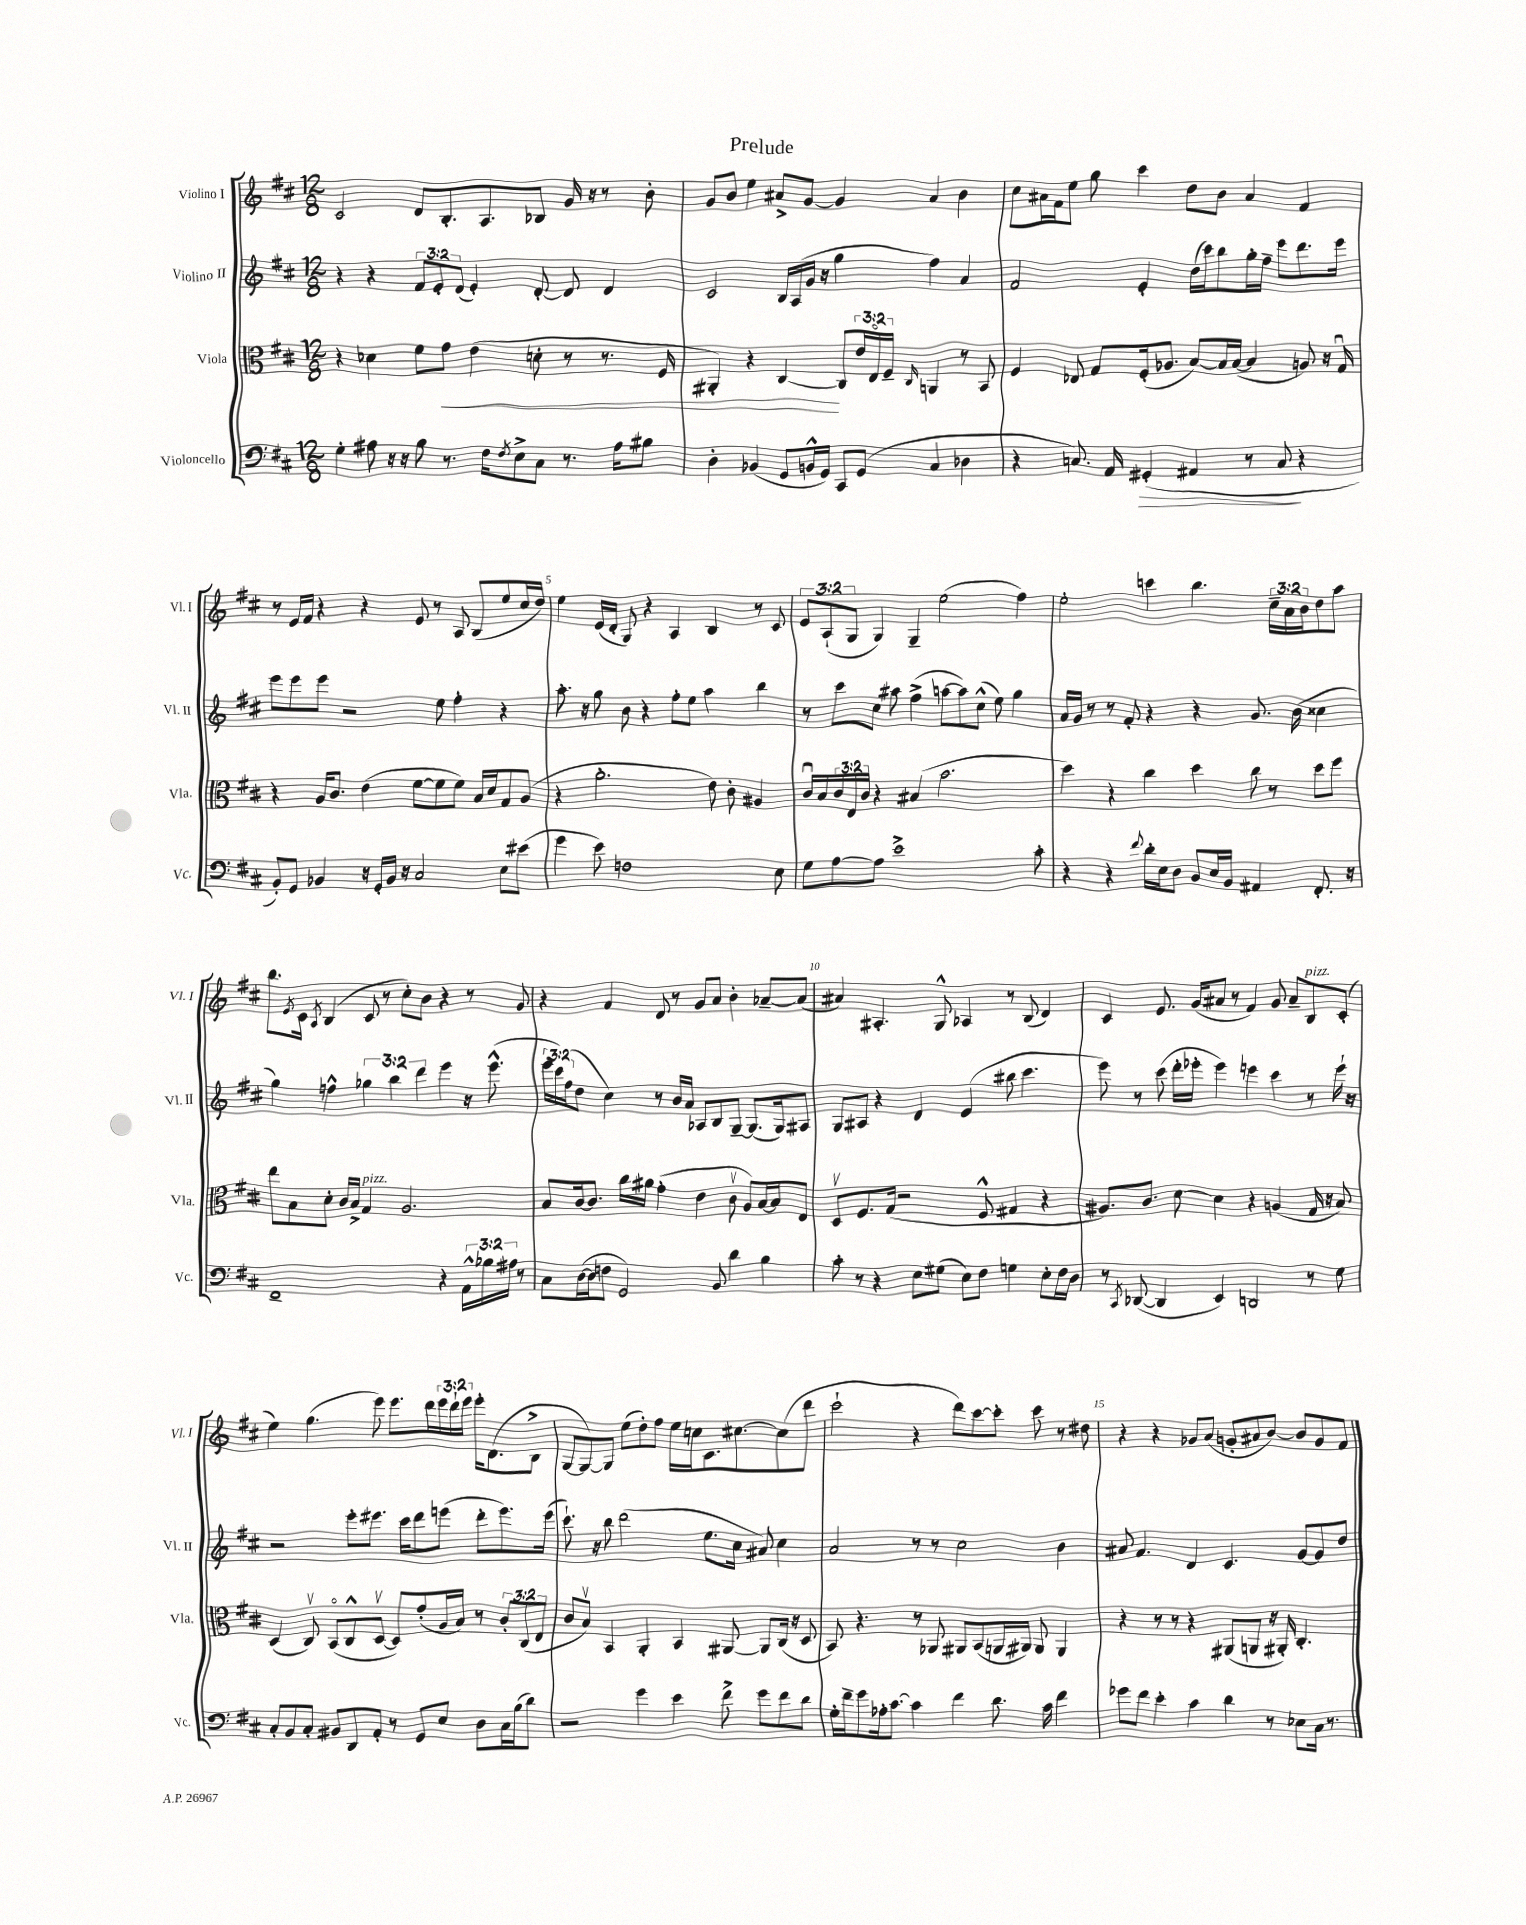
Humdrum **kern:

**kern	**dynam	**kern	**dynam	**kern	**kern
*part4	*part4	*part3	*part3	*part2	*part1
*staff4	*staff4	*staff3	*staff3	*staff2	*staff1
*I"Violoncello	*	*I"Viola	*	*I"Violino II	*I"Violino I
*I'Vc.	*	*I'Vla.	*	*I'Vl. II	*I'Vl. I
*clefF4	*	*clefC3	*	*clefG2	*clefG2
*k[f#c#]	*	*k[f#c#]	*	*k[f#c#]	*k[f#c#]
*M12/8	*	*M12/8	*	*M12/8	*M12/8
=1	=1	=1	=1	=1	=1
4G'\	.	4r	.	4r	2c#/
8A#X\	.	4d-X\	.	4r	.
16r	.	.	.	.	.
16r	.	.	.	.	.
8B\	.	8f#\L	.	12f#/L	8d/L
.	.	.	.	12e'/	.
!	!	!	!LO:HP:b	!	!
8.r	.	8g\J	<	.	8.B'/
.	.	.	.	(12d/J	.
.	.	(4e\	.	4e'/)	.
16F#\KL	.	.	.	.	8.A/
8qF#/	.	.	.	.	.
8E^\	.	.	.	.	.
8C#\J	.	8dn'\	.	[8d'/	8B-X/J
8.r	.	8r	.	8d/]	16g/
.	.	.	.	.	16r
.	.	8.r	.	4d/	8r
16A#\KL	.	.	.	.	.
8B#X\J	.	.	.	.	8b'\
.	.	16F#/	.	.	.
=2	=2	=2	=2	=2	=2
4D'\	.	4AA#X'/)	.	2c#/	8g/L
.	.	.	.	.	8b/J
(4BB-X/	.	4r	.	.	4ee\
8GG/L	.	[4C#/	.	16B/LL	8a#X^/L
.	.	.	.	(16A/	.
16BBn^^/L	.	.	.	16g/JJ	[8g/J
16GG/JJ)	.	.	.	16r	.
8CC#/L	.	8C#/L]	[	4gg\	4g/]
(8GG/J	.	24e/L	.	.	.
.	.	24E/	.	.	.
.	.	24F#~/JJ	.	.	.
.	.	16qqC#/	.	.	.
4C#/	.	4AAn/	.	4ff#\)	4a#/
4D-X\	.	8r	.	4a/	4b\
.	.	8BB/	.	.	.
=3	=3	=3	=3	=3	=3
4r	.	4F#/	.	2f#/	8cc#\L
.	.	.	.	.	16a#X\L
.	.	.	.	.	16f#\J
8.Cn/)	.	8E-X/	.	.	8ee\J
.	.	8G/L	.	.	8gg\
16AA/	.	.	.	.	.
!	!LO:HP:b	!	!	!	!
(4GG#X'/	>	(16F#'/k	.	4e'/	4ccc#\
.	.	8.A-X/J	.	.	.
4AA#X/	.	[8B/L)	.	(16dd\LL	8dd\L
.	.	.	.	16ccc#\J)	.
.	.	16B/L]	.	8bb\	8b\J
.	.	([16B/JJ	.	.	.
8r	.	4B/]	.	16gg'\L	4a#/
.	.	.	.	16ff#~\JJ	.
8C/	.	.	.	8eee\L	.
4r	]	8An/)	.	8.ddd\	4f#/
.	.	16r	.	.	.
.	.	16Gu/	.	16eee\Jk	.
!!LO:LB:g=z
=4	=4	=4	=4	=4	=4
8BB'/L)	.	4r	.	8eee\L	8r
8GG/J	.	.	.	8eee\	16e/LL
.	.	.	.	.	16f#/JJ
4BB-X/	.	16A/KL	.	8eee\J	4r
.	.	8.c#/J	.	.	.
.	.	.	.	2r	.
16r	.	(4e\	.	.	4r
16GG'/LL	.	.	.	.	.
16BB-/JJ	.	.	.	.	.
16r	.	.	.	.	.
2C#/	.	[8f#\L	.	.	8e/
.	.	8f#\]	.	8ee\	8r
.	.	8f#\J)	.	4ff#'\	8A/
.	.	16B/LL	.	.	(8B/L
.	.	16d/J	.	.	.
8E\L	.	8G/	.	4r	8ee/
(8e#X\J	.	(8A/J	.	.	16cc#/L
.	.	.	.	.	16dd/JJ)
=5	=5	=5	=5	=5	=5
4g\	.	4r	.	8.aa'\	4ee\
.	.	.	.	16r	.
8e\)	.	2.a'\	.	8gg\	(16e/LL
.	.	.	.	.	16d'/JJ
1Fn	.	.	.	8b\	8G/)
.	.	.	.	4r	4r
.	.	.	.	8ff#'\L	4A/
.	.	.	.	8ee\J	.
.	.	8e\)	.	4aa\	4B/
.	.	8c#'\	.	.	.
.	.	4A#X/	.	4bb\	8r
8E\	.	.	.	.	8c#/
=6	=6	=6	=6	=6	=6
8G\L	.	16c#u/LL	.	8r	12e/L
.	.	16B/	.	.	.
.	.	.	.	.	(12A`/
[8A\	.	24c#/	.	8ccc#\L	.
.	.	24E/	.	.	12G/J
.	.	24c#/JJ	.	.	.
8A\J]	.	4r	.	8cc#\J	4G/)
1e^	.	.	.	8aa#X\	.
.	.	(4B#X/	.	(4ff#^\	4G~/
.	.	2.b\	.	[8aan\L	(2ee\
.	.	.	.	8aa\])	.
.	.	.	.	(8cc#^^\J	.
.	.	.	.	8ee\)	.
.	.	.	.	4gg\	4ff#\)
8c#'\	.	.	.	.	.
=7	=7	=7	=7	=7	=7
4r	.	4dd\)	.	16a/LL	2ee'\
.	.	.	.	16g/JJ	.
.	.	.	.	8r	.
4r	.	4r	.	8r	.
.	.	.	.	8f#'/	.
8qqf#/	.	.	.	.	.
16d'\LL	.	4cc#\	.	4r	4cccn\
16E\J	.	.	.	.	.
8D\J	.	.	.	.	.
8BB/L	.	4dd\	.	4r	4.bb\
16E/L	.	.	.	.	.
16BB/JJ	.	.	.	.	.
4AA#X/	.	8cc#\	.	8.g/	.
.	.	8r	.	.	24cc#~\LL
.	.	.	.	.	24a\
.	.	.	.	(16b\	.
.	.	.	.	.	24b\J
8.FF#'/	.	8dd\L	.	4cc##X\	8dd\
.	.	8ff#\J	.	.	8aa\J
16r	.	.	.	.	.
!!LO:LB:g=z
=8	=8	=8	=8	=8	=8
1FF#~	.	8ee\L	.	4gg\)	8.bb\L
.	.	8B\	.	.	.
.	.	.	.	.	8qe/
.	.	.	.	.	16c#\Jk
.	.	.	.	.	8qA/
.	.	8d'\J	.	4ffn^^\	(4B/
.	.	16c#/LL	.	.	.
.	.	16B^/JJ	.	.	.
!	!	!LO:TX:a:i:t=pizz.	!	!	!
.	.	4G/	.	6gg-X\	8c#/
.	.	.	.	.	8r
.	.	.	.	6bb\	.
.	.	2.A/	.	.	8cc#'\L)
.	.	.	.	6ddd\	.
.	.	.	.	.	8b\J
4r	.	.	.	4eee\	4r
24AA^^\LL	.	.	.	16r	8r
24B-X\	.	.	.	.	.
.	.	.	.	(8.eee^^\	.
24A#X\JJ	.	.	.	.	.
8r	.	.	.	.	8g/
=9	=9	=9	=9	=9	=9
8C#\L	.	8B/L	.	24eee'\LL	4r
.	.	.	.	24ccc#\)	.
.	.	.	.	(24ff#\J	.
([16D\L	.	[16c#/k	.	8dd\J	.
16D\J]	.	8.c#/J]	.	.	.
8Fn\J	.	.	.	4cc#\)	4f#/
2GG/)	.	16cc#\LL	.	.	.
.	.	16a#X\JJ	.	.	.
.	.	(4g'\	.	8r	8d/
.	.	.	.	16b/LL	8r
.	.	.	.	16a/JJ	.
.	.	4e\	.	8A-X/L	8g/L
8BB/	.	.	.	8B/	8a/J
4d\	.	8c#v\	.	[8G~/J	4b'\
.	.	8A/L)	.	(8.G/L]	.
4B\	.	[16B/L	.	.	[8a-X~/L
.	.	16B/J]	.	16G/k)	.
.	.	8E/J	.	8A#X/J	(8a-/J]
=10	=10	=10	=10	=10	=10
8c#'\	.	8Dv/L	.	8G/L	4a#X/)
8r	.	8.F#/	.	8A#X/J	.
4r	.	.	.	4r	4.A#X'/
.	.	(16G/Jk	.	.	.
.	.	2r	.	.	.
8E\L	.	.	.	4d/	.
(8G#X\J	.	.	.	.	8G^^/
8E\L)	.	.	.	(4e/	4A-X/
8F#\J	.	8F#^^/	.	.	.
4Gn\	.	4G#X/	.	8bb#X\	8r
.	.	.	.	4.ccc#\	(8B/
8E'\L	.	4r	.	.	4d/)
16F#\L	.	.	.	.	.
16D\JJ	.	.	.	.	.
=11	=11	=11	=11	=11	=11
8r	.	8.A#X/L)	.	8eee\)	4c#/
8qCC#/	.	.	.	.	.
([8DD-X/	.	.	.	8r	.
.	.	8.c#/J	.	.	.
4DD-/]	.	.	.	(8ccc#\	8.e/
.	.	[8d\	.	16ddd'\LL	.
.	.	.	.	16eee-X'\JJ	(16g/KL
4EE/)	.	4d\]	.	4eee-\)	8a#X/J
.	.	.	.	.	8r
2DDn/	.	4r	.	4eeen\	4f#/)
.	.	(4An/	.	4ccc#\	8g/
.	.	.	.	.	8a#~/L
!	!	!	!	!	!LO:TX:a:i:t=pizz.
8r	.	16G/	.	8r	8B/
.	.	16r	.	.	.
8G\	.	8B/)	.	16eee`\	(8c#'/J
.	.	.	.	16r	.
!!LO:LB:g=z
=12	=12	=12	=12	=12	=12
8C#'/L	.	(4D/	.	2r	4ee\)
8BB/	.	.	.	.	.
8C#'/J	.	8C#v/)	.	.	(4.gg\
8BB#X/L	.	(8BB/L	.	.	.
8DD/	.	8C#^^/	.	8eee'\L	.
8AA'/J	.	[8Dv/J	.	8.eee#X\J	8eee\)
8r	.	8D/L])	.	.	8.eee\L
.	.	.	.	16ccc#\KL	.
8GG/L	.	(8g'/	.	8ddd\	.
.	.	.	.	.	16ddd\L
8E/J	.	16A/L	.	(8eeen\J	24eee\
.	.	.	.	.	24ddd`\
.	.	16B/JJ)	.	.	.
.	.	.	.	.	24eee\JJ
8D\L	.	8r	.	8ddd'\L	16eee'\KL
.	.	.	.	.	(8.d\
16C#\L	.	12c#'/L	.	8.eee\)	.
(16B\J	.	.	.	.	.
.	.	(12C#/	.	.	.
8d\J)	.	.	.	.	8B^\J
.	.	12E/J	.	.	.
.	.	.	.	(16eee\Jk	.
=13	=13	=13	=13	=13	=13
2r	.	8c#/L	.	8.ccc#`\)	[8G/L
.	.	8Bv/J)	.	.	8G/_)
.	.	.	.	16r	.
.	.	4BB/	.	8bb\	8G/J]
.	.	.	.	(2ddd\	(8ee\L
4g\	.	4AA'/	.	.	8dd'\)
.	.	.	.	.	8ff#\J
4e\	.	4BB/	.	.	16ee\LL
.	.	.	.	.	16ccn\J
.	.	.	.	8.ee\L	8.c#\
8f#^\	.	[8AA#X/	.	.	.
.	.	.	.	16cc#\Jk	[8.cc#X\
8g\L	.	8AA#/L]	.	8a#X/)	.
8f#\	.	(16C#/Jk	.	4cc#\	(8cc#\]
.	.	16r	.	.	.
8d\J	.	8D/	.	.	8ddd\J
=14	=14	=14	=14	=14	=14
16G'\LL	.	8BB/)	.	2a/	2ccc#`\
16f#~\J	.	.	.	.	.
8g\	.	4.r	.	.	.
16A-X'\k	.	.	.	.	.
[8.c#\J	.	.	.	.	.
4c#\]	.	8r	.	8r	4r
.	.	8AA-X/	.	8r	.
4f#\	.	8AA#X/L	.	2cc#\	8ddd\L)
.	.	(8BB/	.	.	[8ccc#\
8.d\	.	16AAn/L	.	.	8ccc#'\J]
.	.	16AA#X/JJ)	.	.	.
.	.	8AA#/	.	.	8ccc#\
16c#\	.	.	.	.	.
4f#\	.	4AA#/	.	4b\	8r
.	.	.	.	.	8dd#X\
=15	=15	=15	=15	=15	=15
8g-X\L	.	4r	.	8a#X/	4r
8f#\J	.	.	.	4.f#/	.
4e'\	.	8r	.	.	4r
.	.	8r	.	.	.
4c#\	.	4r	.	4d/	8g-X/L
.	.	.	.	.	(8a/J
4d\	.	(8AA#X/L	.	4.c#/	8gn'/L
.	.	8AAn/J	.	.	8a#X/
8r	.	16r	.	.	[8b/J)
.	.	16AA#X'/)	.	.	.
8E-X\L	.	4.C#'/	.	[8g/L	8b/L]
16C#\Jk	.	.	.	8g/]	8g/
8.r	.	.	.	.	.
.	.	.	.	8dd/J	8f#/J
==	==	==	==	==	==
*-	*-	*-	*-	*-	*-
